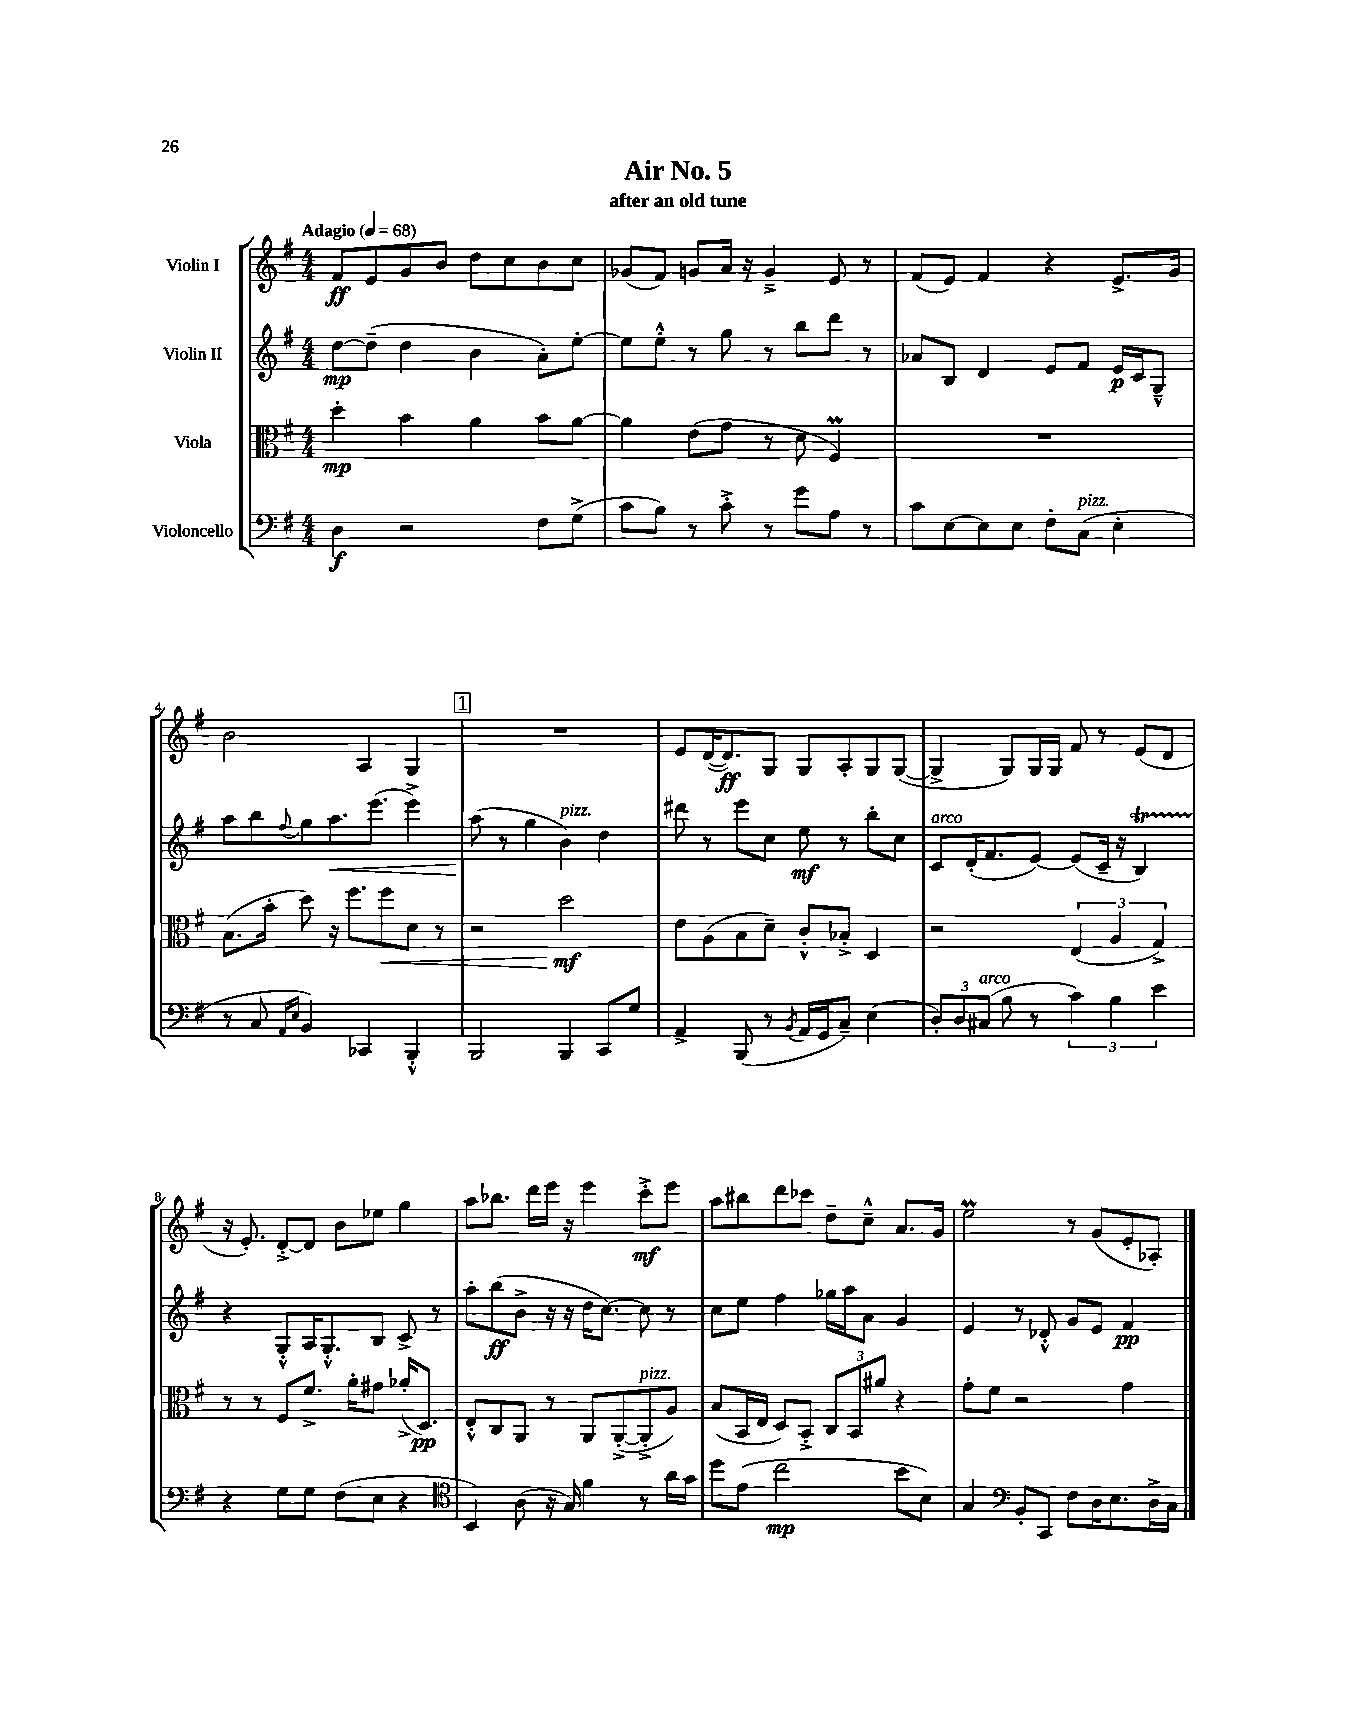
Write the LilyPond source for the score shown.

\header { title = "Air No. 5" subtitle = "after an old tune" }
<<
\new StaffGroup <<
\new Staff = "s0" \with { instrumentName = "Violin I" } {
    \clef treble \key g \major \numericTimeSignature \time 4/4 \tempo "Adagio" 4 = 68
    fis'8\ff e'8 g'8 b'8 d''8 c''8 b'8 c''8 |
    ges'8( fis'8) g'8 a'16 r16 g'4---> e'8 r8 |
    fis'8( e'8) fis'4 r4 e'8.-> g'16 |
    b'2 a4 g4 |
    \mark \markup { \box "1" } R1 |
    e'8 d'16~( d'8.\ff) g8 g8 a8-. g8 g8~( |
    g4-> g8) g16 g16 fis'8 r8 e'8( d'8 |
    r16 e'8.-.) d'8~-.-> d'8 b'8 ees''8 g''4 |
    a''8 bes''8. d'''16 e'''16 r16 e'''4 c'''8-.->\mf e'''8 |
    a''8 bis''8 d'''8 ces'''8 d''8-- c''8---^ a'8. g'16 |
    e''2\prall r8 g'8( e'8-. aes8-.) \bar "|." |
}
\new Staff = "s1" \with { instrumentName = "Violin II" } {
    \clef treble \key g \major \numericTimeSignature \time 4/4
    d''8~\mp d''8--( d''4 b'4 a'8-.) e''8~-. |
    e''8 e''8-.-^ r8 g''8 r8 b''8 d'''8 r8 |
    aes'8 b8 d'4 e'8 fis'8 e'16\p c'16 g8---^ |
    a''8 b''8 \appoggiatura { fis''8 } g''8 a''8.\< e'''8.( e'''4->) |
    \mark \markup { \box "1" } a''8\!( r8 g''4 b'4^\markup { \italic "pizz." }) d''4 |
    dis'''8 r8 e'''8 c''8 e''8\mf r8 b''8-. c''8 |
    c'8^\markup { \italic "arco" } d'16-.( fis'8. e'8~) e'8( c'16-- r16 b4\startTrillSpan) |
    r4\stopTrillSpan g8-.-^ a16 g8.-.-^ b8 c'8-> r8 |
    a''8-. b''8\ff( b'8-> r16 r16 d''16 c''8.~) c''8 r8 |
    c''8 e''8 fis''4 ges''16 a''16 a'8 g'4 |
    e'4 r8 des'8-.-^ g'8 e'8 fis'4\pp \bar "|." |
}
\new Staff = "s2" \with { instrumentName = "Viola" } {
    \clef alto \key g \major \numericTimeSignature \time 4/4
    d''4-.\mp b'4 a'4 b'8 a'8~ |
    a'4 e'8( g'8 r8 d'8 fis4\prall) |
    R1 |
    b8.( b'16-. d''8) r16 fis''8. fis''8\< d'8 r8 |
    \mark \markup { \box "1" } r2 d''2\mf\! |
    e'8 a8( b8 d'8--) c'8-.-^ bes8-.-> d4 |
    r2 \tuplet 3/2 { e4( a4 g4->) } |
    r8 r8 fis8 fis'8.-> a'16-. gis'8 aes'16-.->( d8.\pp) |
    e8-.-^ c8 a,8 r8 a,8 a,8~-.->( a,8-.->^\markup { \italic "pizz." } a8) |
    b8( b,16 e16 d8) b,8-.-> \tuplet 3/2 { c8 b,8 ais'8 } r4 |
    g'8-. fis'8 r2 g'4 \bar "|." |
}
\new Staff = "s3" \with { instrumentName = "Violoncello" } {
    \clef bass \key g \major \numericTimeSignature \time 4/4
    d4\f r2 fis8 g8->( |
    c'8 b8) r8 c'8-.-> r8 g'8 a8 r8 |
    c'8 e8~ e8 e8 fis8-. c8^\markup { \italic "pizz." }( e4-. |
    r8 c8 \grace { a,16 e16 } b,4) ces,4 b,,4-.-^ |
    \mark \markup { \box "1" } b,,2 b,,4 c,8 g8 |
    a,4-> b,,8( r8 \acciaccatura { b,8 } a,16 g,16 c8--) e4( |
    \tuplet 3/2 { d8-.) d8 cis8^\markup { \italic "arco" }( } b8 r8 \tuplet 3/2 { c'4) b4 e'4 } |
    r4 g8 g8 fis8( e8 r4 |
    \clef tenor b,4) a8( r16 g16) fis'4 r8 a'16 g'16 |
    d''8 e'8( c''2\mp b'8 b8) |
    g4 \clef bass b,8-. c,8 fis8 d16 e8. d16-> c16 \bar "|." |
}
>>
>>
